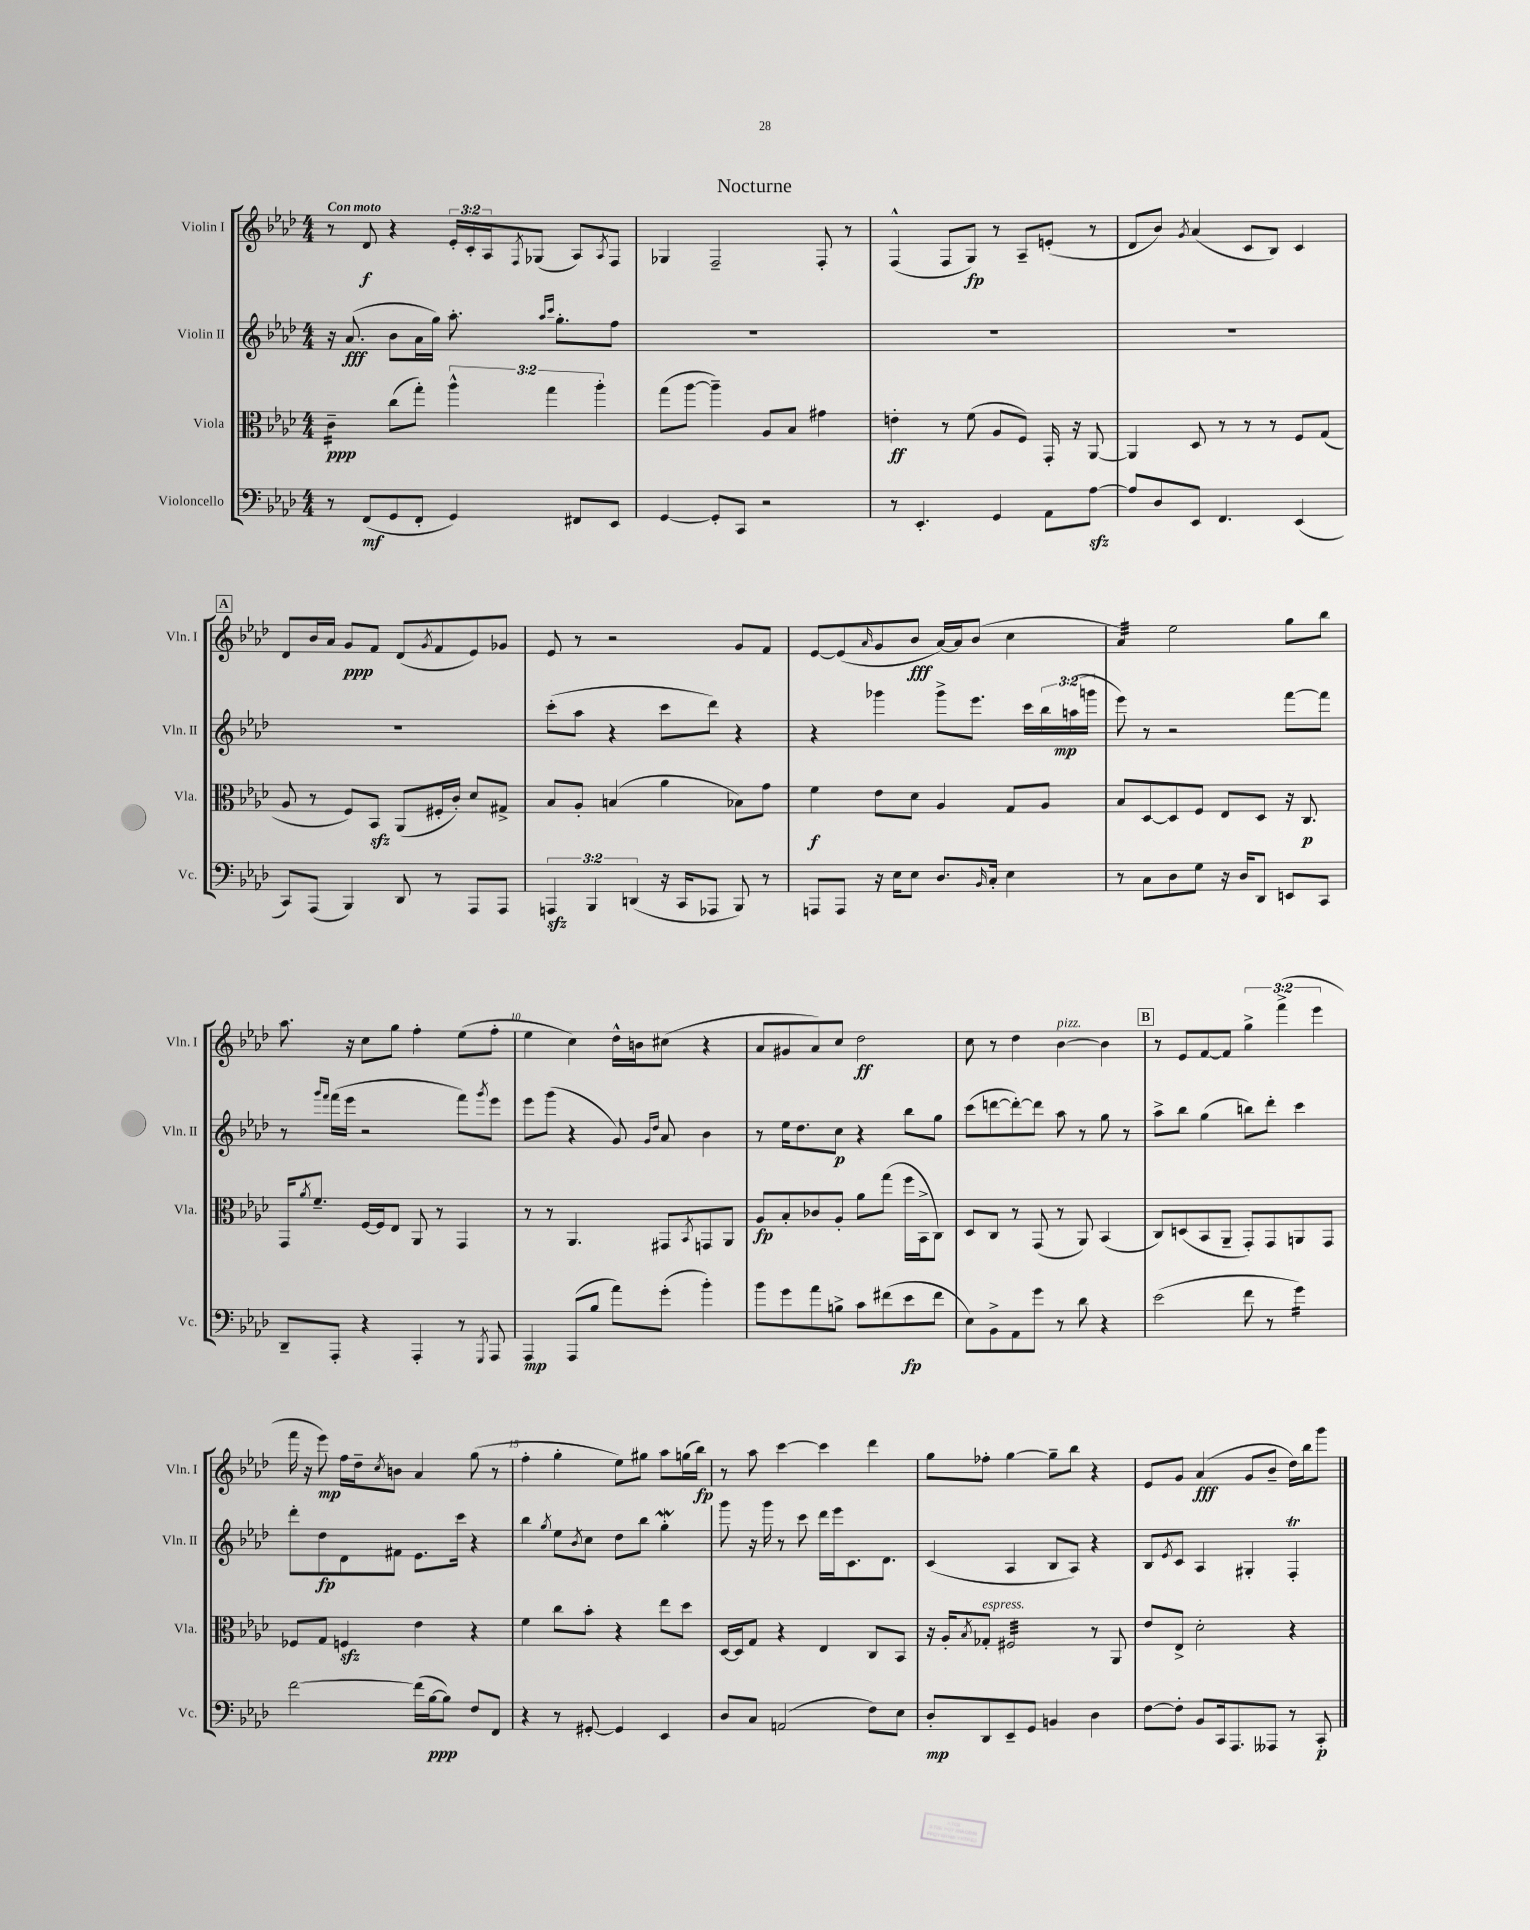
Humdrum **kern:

**kern	**kern	**kern	**kern
*staff4	*staff3	*staff2	*staff1
*clefF4	*clefC3	*clefG2	*clefG2
*k[b-e-a-d-]	*k[b-e-a-d-]	*k[b-e-a-d-]	*k[b-e-a-d-]
*M4/4	*M4/4	*M4/4	*M4/4
8r	4c~	16r	8r
.	.	(8.a-	.
(8FF	.	.	8d-
8GG	(8cc	8b-	4r
8FF'	8gg')	16a-	.
.	.	16gg)	.
4GG)	6aa-^^	8.aa-'	24e-'
.	.	.	24c'
.	.	.	24A-
.	.	.	8qF
.	.	.	(8G-
.	6gg	.	.
.	.	16qqaa-	.
.	.	16qqccc	.
.	.	8.gg'	.
8FF#	.	.	8A-)
.	6aa-'	.	.
.	.	.	8qA-
8EE-	.	8ff	8F
=	=	=	=
[4GG	(8gg	1r	4G-
.	[8aa-	.	.
8GG']	4aa-~])	.	2F~
8CC	.	.	.
2r	8A-	.	.
.	8B-	.	.
.	4g#	.	8F'
.	.	.	8r
=	=	=	=
8r	4e'	1r	(4F^^
4.EE-'	.	.	.
.	8r	.	8F
.	(8f	.	8G)
4GG	8A-	.	8r
.	8F)	.	8A-~
8AA-	16GG'	.	(8e'
.	16r	.	.
[8A-	[8AA-	.	8r
=	=	=	=
8A-]	4AA-]	1r	8d-
8D-	.	.	8b-)
.	.	.	8qg
8EE-	8D-	.	(4a-
4.FF	8r	.	.
.	8r	.	8c
.	8r	.	8B-)
(4EE-	8F	.	4c
.	(8G	.	.
=	=	=	=
8CC)	8A-	1r	8d-
(8AAA-	8r	.	16b-
.	.	.	16a-
4BBB-)	8F)	.	8g
.	8BB-	.	8f
8DD-	(8AA-	.	(8d-
.	.	.	8qg
8r	16F#'	.	8f
.	16c')	.	.
8AAA-	8d-	.	8e-)
8AAA-	8G#^	.	8g-
=	=	=	=
6AAA	8B-	(8ccc'	8e-
.	8A-'	8aa-	8r
6BBB-	.	.	.
.	(4B	4r	2r
(6DD	.	.	.
16r	4a-	8ccc	.
16CC	.	.	.
8AAA-	.	8ddd-)	.
8BBB-)	8B-)	4r	8g
8r	8g	.	8f
=	=	=	=
8AAA	4f	4r	[8e-
8AAA	.	.	(8e-]
.	.	.	16qqa-
16r	8e-	4ggg-	8g
16E-	.	.	.
8E-	8d-	.	8b-
8.D-	4A-	8ggg-^	[16a-)
.	.	.	16a-]
.	.	8.eee-	(8b-
16qqBB-	.	.	.
16C'	.	.	.
4E-	8G	.	4cc
.	.	16ccc	.
.	8A-	24bb-	.
.	.	(24aa	.
.	.	24ggg	.
=	=	=	=
8r	8B-	8eee-)	4a-)
8C	[8D-	8r	.
8D-	8D-]	2r	2ee-
8G	8F	.	.
16r	8E-	.	.
16D-	.	.	.
8DD-	8D-	.	.
8EE	16r	[8fff	8gg
.	8.C	.	.
8CC	.	8fff]	8bb-
=	=	=	=
8DD-~	16GG	8r	8.aa-
.	8qa-	.	.
.	8.f~	.	.
.	.	16qqggg	.
.	.	16qqfff	.
8AAA-'	.	(16fff	.
.	.	16eee-	16r
4r	[16F	2r	8cc
.	16F]	.	.
.	8E-	.	8gg
4AAA-'	8AA-	.	4ff'
.	8r	.	.
8r	4GG	8fff)	(8ee-
8qGGG	.	8qggg	.
8AAA-	.	8eee-	8ff'
=	=	=	=
4AAA-	8r	8eee-	4ee-
.	8r	(8ggg	.
(8AAA-	4.AA-	4r	4cc)
8B-	.	.	.
8a-)	.	8g)	16dd-^^
.	.	.	16b
.	.	16qqg	.
.	.	16qqdd-	.
(8g'	8GG#	8a-	(8cc#
.	8qBB-	.	.
4b-')	8GG	4b-	4r
.	8AA-	.	.
=	=	=	=
8b-	8A-	8r	8a-
8g	8B-'	16ee-	8g#
.	.	8.dd-	.
8a-	8c-	.	8a-)
8B^	8A-'	8cc	8cc
8c	8a-	4r	2dd-
(8f#	(8gg	.	.
8e-	16ff	8bb-	.
.	16BB-^	.	.
8f#	8C)	8gg	.
=	=	=	=
8E-)	8D-	(8ccc	8cc
8BB-^	8C	[8ddd	8r
8AA-	8r	8ddd'_)	4dd-
8g	(8GG	8ddd]	.
8r	8r	8aa-	[4b-
8d-	8AA-)	8r	.
4r	(4BB-	8gg	4b-]
.	.	8r	.
=	=	=	=
(2e-	8C)	8aa-^	8r
.	(8D	8bb-	8e-
.	8BB-	(4gg	[8f
.	8AA-~	.	8f]
8f	8GG')	8bb)	6gg^
8r	8GG	8ddd-'	.
.	.	.	(6fff^
4g)	8AA	4ccc	.
.	.	.	6eee-
.	8GG	.	.
=	=	=	=
[2f	8F-	8ddd-'	16fff
.	.	.	16r
.	8G	8dd-	8eee-)
.	4F	8d-	16ff
.	.	.	16dd-~
.	.	.	8qcc
.	.	8f#	8b
(16f]	4e-	8.e-	4a-
[16B-	.	.	.
8B-])	.	.	.
.	.	16ccc	.
8F	4r	4r	(8gg
8FF	.	.	8r
=	=	=	=
4r	4f	4bb-	4ff'
.	.	8qgg	.
8r	8cc	8ee-	4gg'
.	.	8qb-	.
[8GG#'	8b-'	8cc	.
4GG#]	4r	8dd-	8ee-)
.	.	8bb-	8gg#
4EE-	8ee-	4gg'	8aa-
.	8dd-	.	(16gg
.	.	.	16bb-)
=	=	=	=
8D-	[16D-	8ggg	8r
.	16D-]	.	.
8C	8G	16r	8aa-
.	.	16ggg	.
(2AA	4r	8r	[4ccc
.	.	8ccc	.
.	4E-	16ddd-	4ccc]
.	.	16eee-	.
.	.	8.c	.
8F)	8C	.	4ddd-
.	.	8.d-	.
8E-	8BB-	.	.
=	=	=	=
8D-'	16r	(4c	8gg
.	16A-'	.	.
.	8qB-	.	.
8DD-	8G-'	.	8ff-'
8EE-~	2F#	4A-	[4gg
8GG	.	.	.
4BB	.	8B-	8gg~]
.	.	8A-)	8bb-
4D-	8r	4r	4r
.	8AA-	.	.
=	=	=	=
[8F	8e-	8B-	8e-
.	.	8qe-	.
8F']	8E-^	8c	8g
8BB-	2d-'	4A-	(4a-
16CC	.	.	.
8.AAA-	.	.	.
.	.	4G#'	8g
8AAA--	.	.	8b-~
8r	4r	4F'	16dd-)
.	.	.	16bb-
8CC'	.	.	8ggg
==	==	==	==
*-	*-	*-	*-
